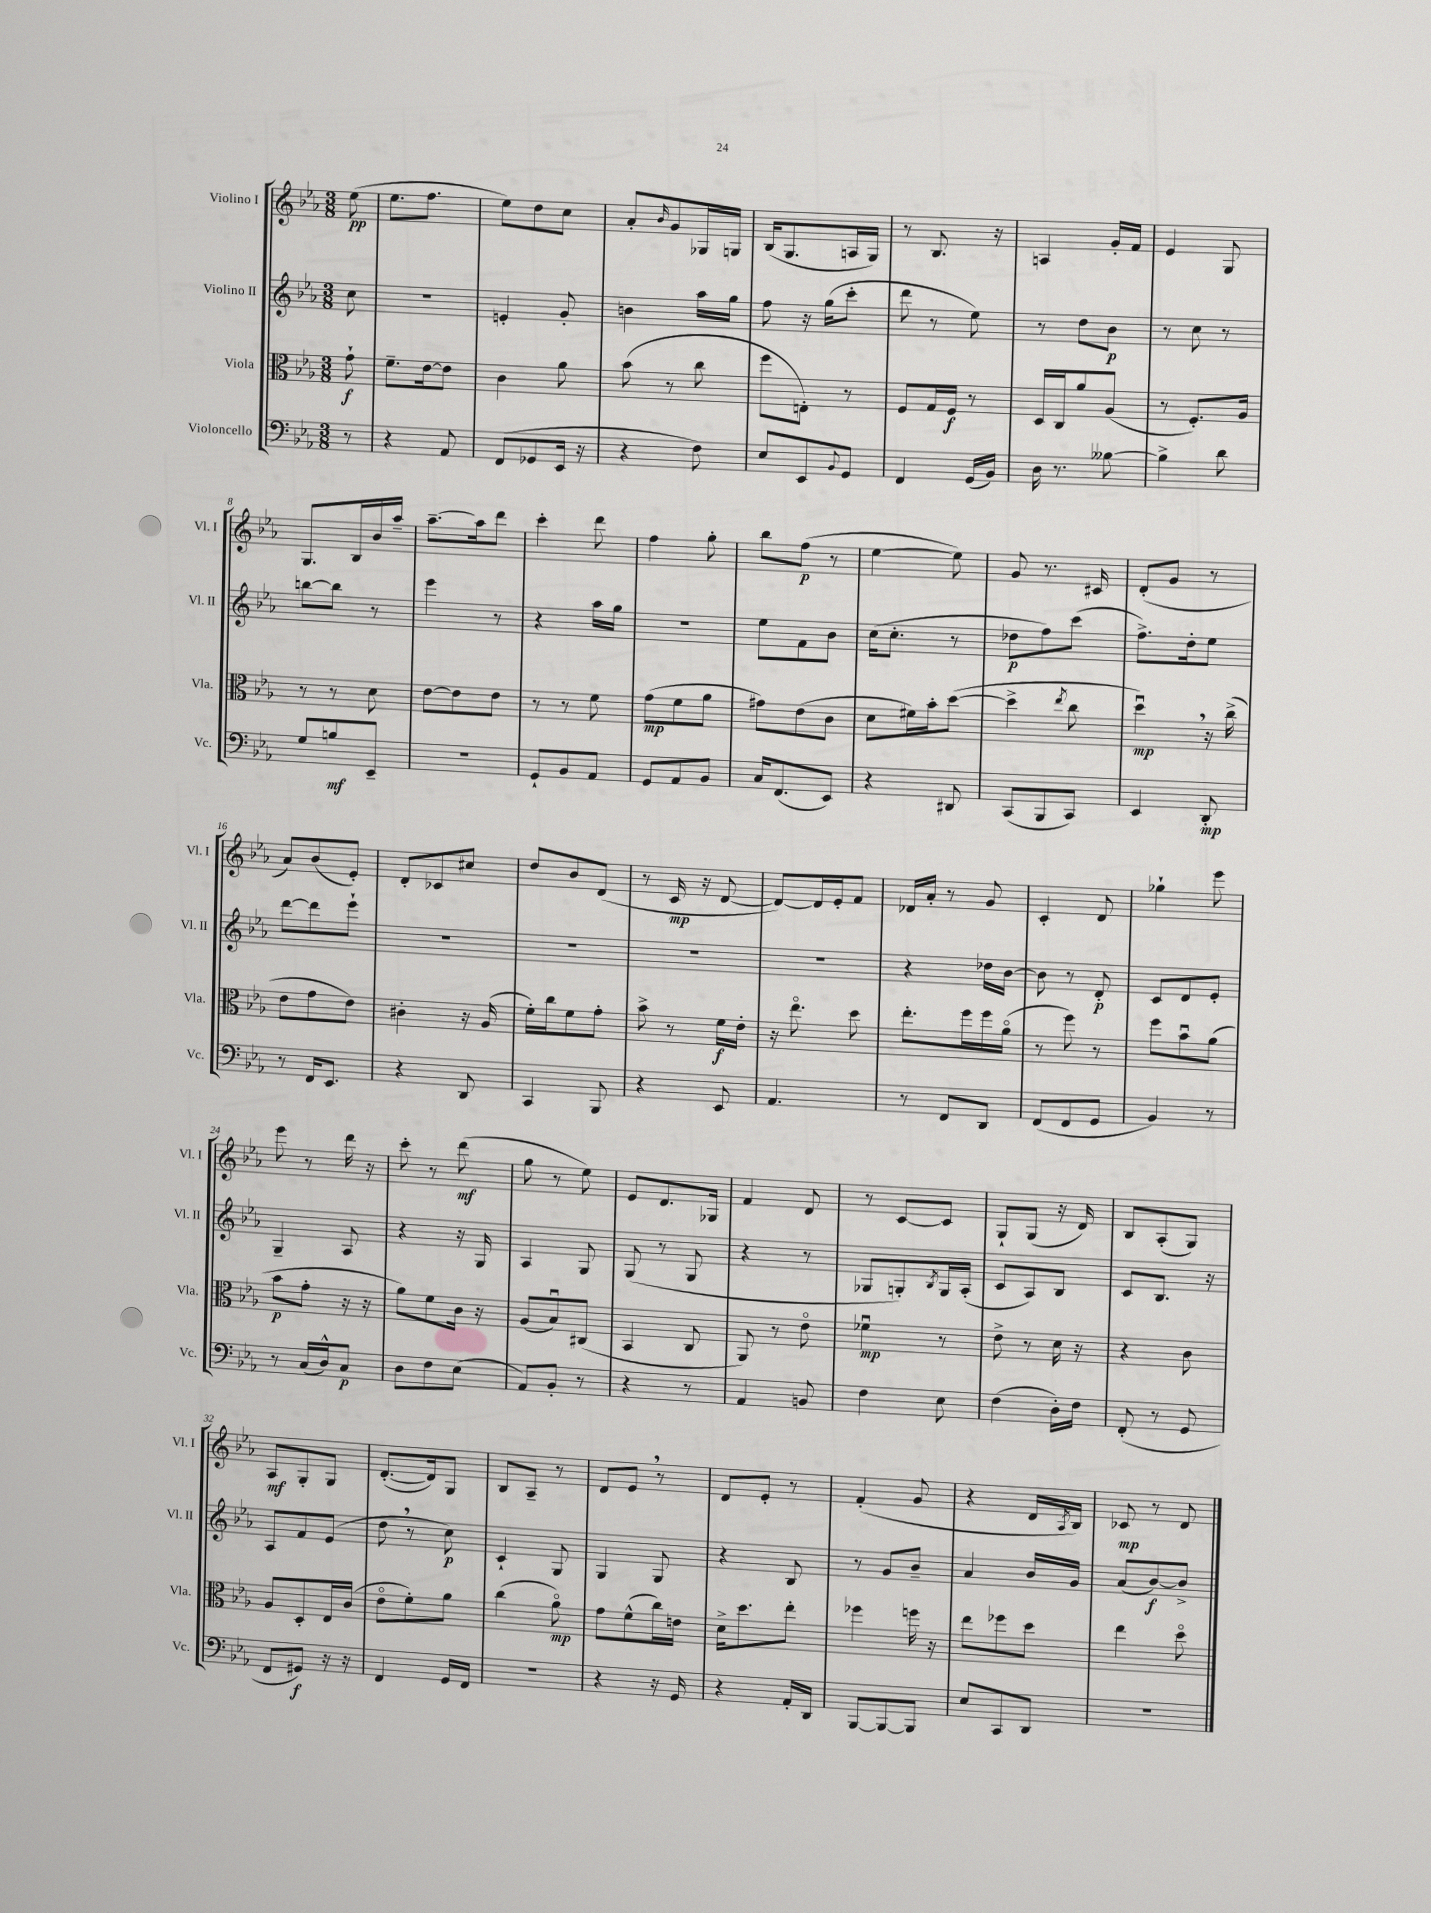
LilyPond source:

<<
\new StaffGroup <<
\new Staff = "s0" \with { instrumentName = "Violino I" shortInstrumentName = "Vl. I" } {
    \clef treble \key ees \major \numericTimeSignature \time 3/8 \partial 8
    ees''8\pp( |
    ees''8. f''8. |
    ees''8) d''8 c''8 |
    aes'8-. \grace { bes'16 } g'8 ges16 g16 |
    bes16( g8. a16 g16) |
    r8 bes8. r16 |
    a4 g'16-. f'16 |
    ees'4 g8 |
    g8. bes16 bes'16 aes''16-- |
    aes''8.~-- aes''16 d'''8 |
    c'''4-. d'''8 |
    f''4 g''8-. |
    bes''8 f''8\p( r8 |
    ees''4~ ees''8) |
    g'8 r8. cis'16 |
    d'8-.( g'8 r8 |
    aes'8) bes'8( ees'8-.) |
    d'8-. ces'8 cis''8 |
    d''8 bes'8 d'8( |
    r8 c'16\mp r16 d'8~ |
    d'8~) d'16 ees'16-. f'8 |
    des'16 aes'16-. r8 g'8 |
    c'4-. d'8 |
    ges''4-! ees'''8 |
    ees'''8 r8 d'''16 r16 |
    c'''8-. r8 d'''8\mf( |
    g''8 r8 ees''8) |
    ees'8 d'8. ges16 |
    f'4 d'8 |
    r8 c'8~ c'8 |
    g8-! g8( r16 d'16) |
    bes8 aes8-.( g8) |
    aes8\mf g8-. g8 |
    d'8.~-.( d'16) g8 |
    bes8 aes8-- r8 |
    d'8 ees'8 \breathe r8 |
    d'8 ees'8-. r8 |
    f'4-.( g'8 |
    r4 d'16 \acciaccatura { aes8 } bes16) |
    ces'8\mp r8 d'8 \bar "|." |
}
\new Staff = "s1" \with { instrumentName = "Violino II" shortInstrumentName = "Vl. II" } {
    \clef treble \key ees \major \numericTimeSignature \time 3/8 \partial 8
    c''8 |
    R4. |
    e'4-. g'8-. |
    b'4 aes''16 g''16 |
    f''8 r16 g''16( c'''8-. |
    d'''8 r8 ees''8) |
    r8 d''8 bes'8\p |
    r8 c''8 r8 |
    b''8~ b''8 r8 |
    ees'''4 r8 |
    r4 aes''16 g''16 |
    r4. |
    ees''8 f'8 bes'8 |
    c''16( c''8.-. r8 |
    des''8\p f''8) c'''8( |
    f''8.->) d''16-. ees''8 |
    d'''8~ d'''8 ees'''8-! |
    R4. |
    R4. |
    R4. |
    R4. |
    r4 des''16 bes'16~ |
    bes'8 r8 d'8-.\p |
    c'8 d'8 ees'8-. |
    g4-- aes8 |
    r4 r16 g16 |
    aes4 g8 |
    g8( r8 g8 |
    r4 r8 |
    ges8 g8-.) \acciaccatura { bes8 } g16 aes16-.( |
    c'8 aes8) bes8 |
    c'8 bes8. r16 |
    aes8 f'8 ees'8( |
    d''8 \breathe r8 c''8\p) |
    c'4-! g8 |
    g4 g8 |
    r4 bes8 |
    r8 g'8 bes'8-- |
    aes'4 bes'16 g'16 |
    aes'8( bes'8~\f) bes'8-> \bar "|." |
}
\new Staff = "s2" \with { instrumentName = "Viola" shortInstrumentName = "Vla." } {
    \clef alto \key ees \major \numericTimeSignature \time 3/8 \partial 8
    g'8-!\f |
    f'8.-- ees'16~ ees'8 |
    c'4 aes'8 |
    bes'8( r8 c''8 |
    f''8 e8-.) r8 |
    f8 g16 f16\f r8 |
    d16 c16 aes'8 aes8( |
    r8 f8.-.) aes16 |
    r8 r8 d'8 |
    ees'8~ ees'8 ees'8 |
    r8 r8 f'8 |
    g'8\mp( f'8 aes'8 |
    gis'8) ees'8( c'8 |
    d'8 fis'16) bes'16-. d''8~( |
    d''4-> \acciaccatura { ees''8 } c''8 |
    d''4\downbow\mp) \breathe r16 c''16->( |
    ees'8 g'8 ees'8) |
    cis'4-. r16 aes16( |
    f'16-.) c''16 f'8 g'8-. |
    bes'8-> r8 f'16\f ees'16-. |
    r16 ees''8.\flageolet d''8 |
    ees''8.-. f''16 f''16 aes'16\flageolet( |
    r8 f''8) r8 |
    f''8 bes'8\downbow aes'8( |
    bes'8\p g'8-. r16 r16 |
    aes'8) f'8 c'16 r16 |
    aes8( bes8\downbow) cis8( |
    bes,4 c8 |
    aes,8) r8 ees'8\flageolet |
    fes'4\downbow\mp r8 |
    ees'8-> r8 d'16 r16 |
    r4 c'8 |
    aes8 d8-. ees16 c'16( |
    ees'8\flageolet f'8-.) aes'8 |
    c''4( aes'8\flageolet\mp) |
    g'8 f'8-^( c''16) e'16 |
    d'16-> d''8. ees''8-. |
    fes''4 f''16 r16 |
    ees''8 fes''8 d''8 |
    ees''4 d''8\flageolet \bar "|." |
}
\new Staff = "s3" \with { instrumentName = "Violoncello" shortInstrumentName = "Vc." } {
    \clef bass \key ees \major \numericTimeSignature \time 3/8 \partial 8
    r8 |
    r4 aes,8 |
    f,8( ges,8 ees,16 r16 |
    r4 f8) |
    ees8 ees,8 \appoggiatura { bes,8 } g,8 |
    f,4 g,16( bes,16) |
    d16 r8. beses8~ |
    beses4-> d'8 |
    g8 b8\mf ees,8-- |
    r4. |
    g,8-! bes,8 aes,8 |
    g,8 aes,8 bes,8 |
    c16 f,8.( ees,8) |
    r4 dis,8 |
    c,8( bes,,8 c,8) |
    ees,4 d,8-.\mp |
    r8 f,16 ees,8. |
    r4 d,8 |
    c,4 bes,,8 |
    r4 ees,8 |
    aes,4. |
    r8 f,8 d,8 |
    f,8( f,8 g,8 |
    bes,4) r8 |
    r8 c16( d16-^) c8\p |
    d8 f8 ees8( |
    aes,8) bes,8-. r8 |
    r4 r8 |
    aes,4 b,8 |
    f4 ees8 |
    f4( d16-.) f16 |
    f,8-.( r8 g,8 |
    f,8 gis,8\f) r16 r16 |
    f,4 g,16 f,16 |
    R4. |
    r4 r16 g,16 |
    r4 aes,16-. d,16 |
    bes,,8~ bes,,8~ bes,,8 |
    ees8 c,8 d,8 |
    R4. \bar "|." |
}
>>
>>
